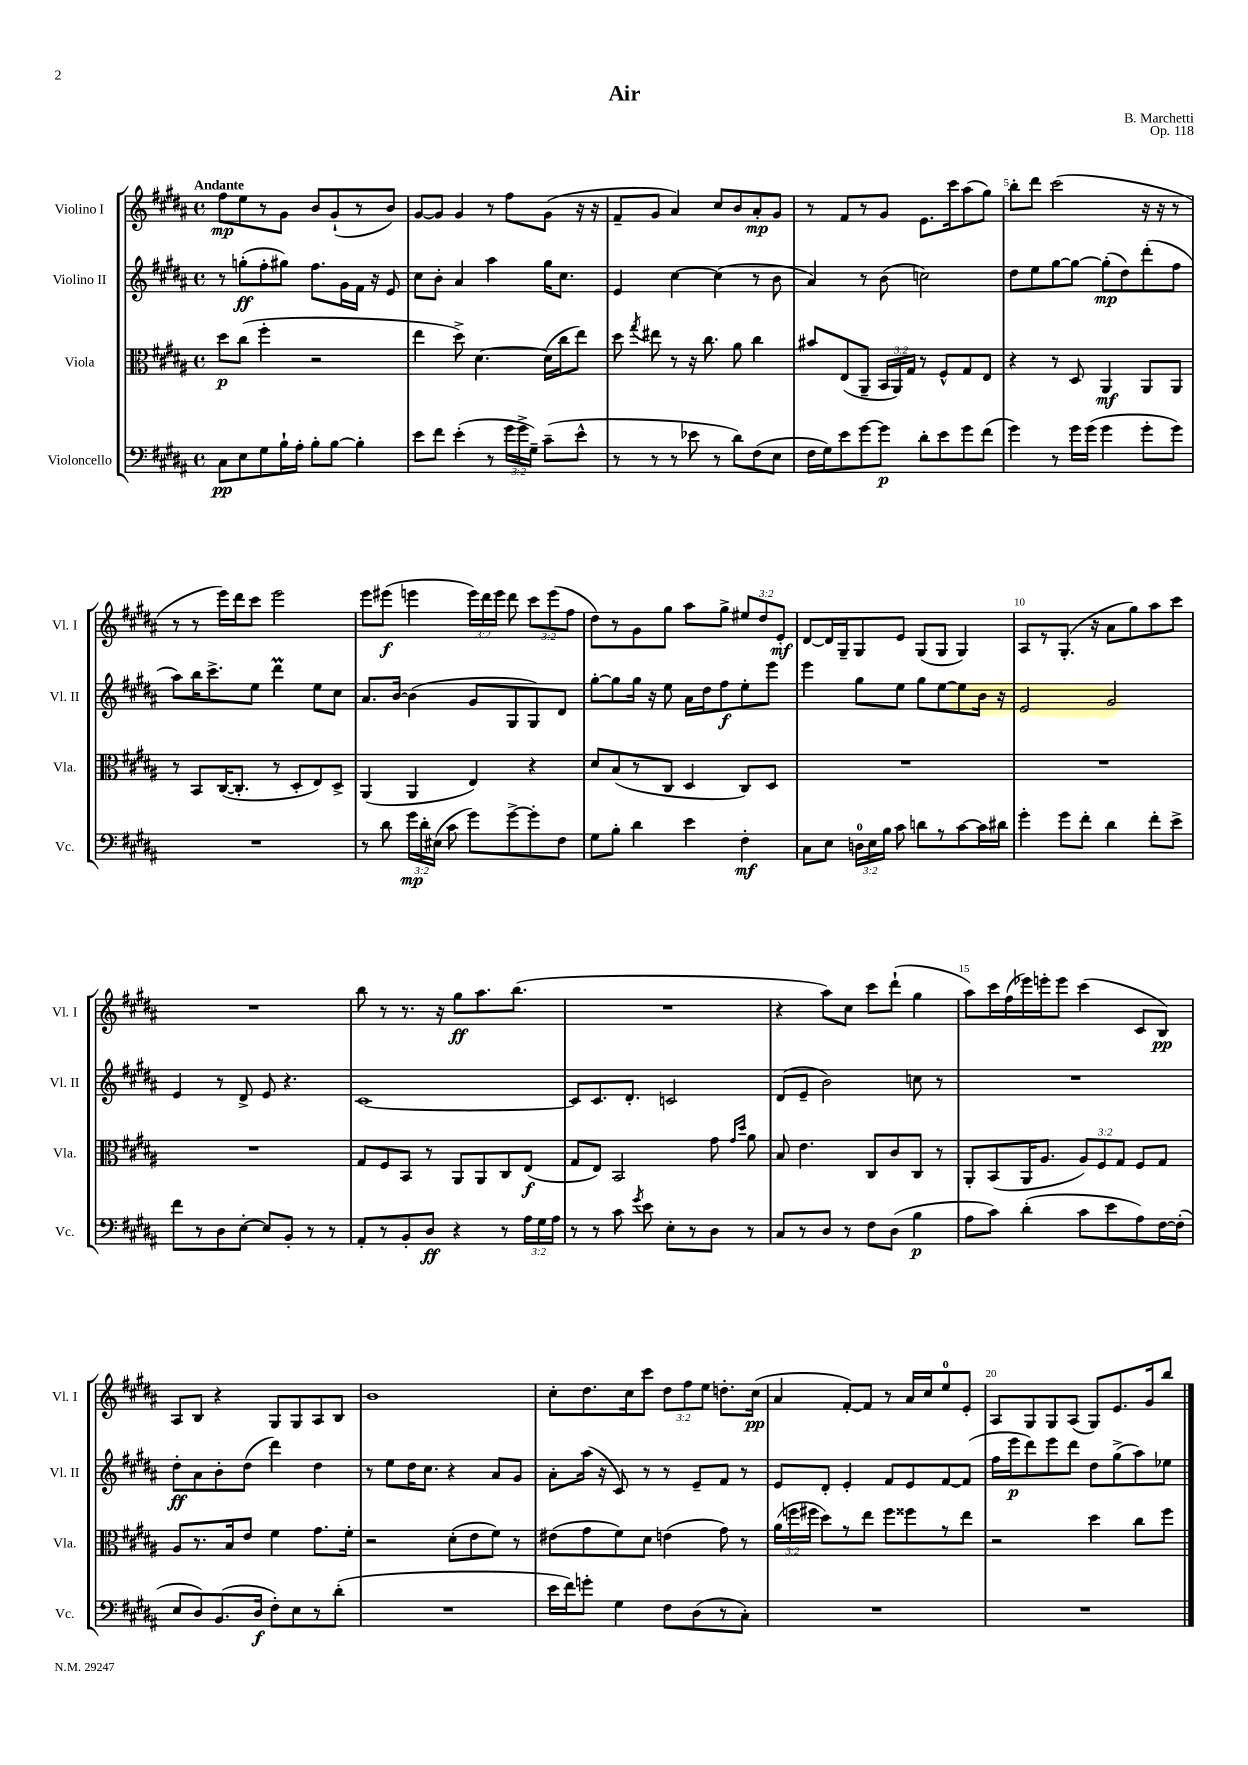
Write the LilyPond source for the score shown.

\header { title = "Air" composer = "B. Marchetti" opus = "Op. 118" }
<<
\new StaffGroup <<
\new Staff = "s0" \with { instrumentName = "Violino I" shortInstrumentName = "Vl. I" } {
    \clef treble \key b \major \defaultTimeSignature \time 4/4 \override Staff.TupletNumber.text = #tuplet-number::calc-fraction-text \tempo "Andante"
    \autoBeamOff fis''8[\mp e''8 r8 gis'8] b'8[ gis'8-!( r8 b'8]) |
    gis'8[~ gis'8] gis'4 r8 fis''8[ gis'8]( r16 r16 |
    fis'8[-- gis'8] ais'4) cis''8[ b'8 ais'8-.\mp gis'8] |
    r8 fis'8[ r8 gis'8] e'8.[ cis'''16 ais''8( gis''8]) |
    b''8[-. dis'''8] cis'''2( r16 r16 r8 |
    r8 r8 e'''16[) dis'''16 cis'''8] e'''2 |
    e'''8[ eis'''8]\f( e'''4 \tuplet 3/2 { e'''16[) dis'''16 e'''16] } dis'''8 \tuplet 3/2 { cis'''8[ e'''8( fis''8] } |
    dis''8[) r8 gis'8 gis''8] ais''8[ gis''8]-> \tuplet 3/2 { eis''8[ dis''8 e'8]-.\mf } |
    dis'8[~ dis'16 gis16-- gis8 e'8] gis8[( gis8] gis4) |
    ais8[ r8 gis8.]-.( r16 ais'8[ gis''8) ais''8 cis'''8] |
    R1 |
    b''8 r8 r8. r16 gis''8[\ff ais''8. b''8.]( |
    R1 |
    r4 ais''8[) cis''8] cis'''8[ dis'''8]-!( gis''4 |
    ais''8[) cis'''16 fis''16( ees'''16) e'''16-. e'''8] cis'''4( cis'8[ b8]\pp) |
    ais8[ b8] r4 gis8[ gis8 ais8 b8] |
    b'1 |
    cis''8[-. dis''8. cis''16 cis'''8] \tuplet 3/2 { dis''8[ fis''8 e''8] } d''8.[-. cis''16]\pp( |
    ais'4 fis'8[~-.) fis'8] r8 ais'16[ cis''16 e''8-0 e'8]-. |
    ais8[ gis8 gis8 ais8]( gis8[) e'8. gis'16 b''8] \bar "|." |
}
\new Staff = "s1" \with { instrumentName = "Violino II" shortInstrumentName = "Vl. II" } {
    \clef treble \key b \major \defaultTimeSignature \time 4/4
    \autoBeamOff r8 g''8[-.\ff( fis''8-. gis''8]) fis''8.[ gis'16 fis'16] r16 e'8 |
    cis''8[ b'8]-. ais'4 ais''4 gis''16[ cis''8.] |
    e'4 cis''4~ cis''4( r8 b'8 |
    ais'4) r8 b'8( c''2) |
    dis''8[ e''8 gis''8~ gis''8]~ gis''8[-.\mp( dis''8) dis'''8-.( fis''8] |
    ais''8[) b''16 cis'''8.-> e''8] dis'''4\prall e''8[ cis''8] |
    ais'8.[ b'16]~ b'4( gis'8[ gis8 gis8) dis'8] |
    gis''8[~-. gis''8 gis''16] r16 e''8 ais'16[ dis''16 fis''8\f e''8-. e'''8] |
    e'''4 gis''8[ e''8] gis''8[ e''8~ e''8 b'16] r16 |
    e'2 gis'2 |
    e'4 r8 dis'8-> e'8 r4. |
    cis'1~ |
    cis'8[ cis'8. dis'8.]-. c'2 |
    dis'8[( e'8]-- b'2) c''8 r8 |
    R1 |
    dis''8[-.\ff ais'8 b'8-. dis''8]( dis'''4) dis''4 |
    r8 e''8[ dis''16 cis''8.] r4 ais'8[ gis'8] |
    ais'8[-. ais''16]( r16 cis'8) r8 r8 e'8[-- fis'8] r8 |
    e'8[ dis'8]-. e'4-. fis'8[ e'8 fis'8~ fis'8]( |
    fis''16[ e'''16\p dis'''8) e'''8 dis'''8] dis''8[ gis''8->( ais''8) ees''8] \bar "|." |
}
\new Staff = "s2" \with { instrumentName = "Viola" shortInstrumentName = "Vla." } {
    \clef alto \key b \major \defaultTimeSignature \time 4/4 \override Staff.TupletNumber.text = #tuplet-number::calc-fraction-text
    \autoBeamOff dis''8[\p cis''8]( fis''4-. r2 |
    e''4 dis''8->) dis'4.~ dis'16[( cis''16 e''8]) |
    dis''8 \acciaccatura { gis''8 } eis''8 r8 r16 cis''8. ais'8 cis''4 |
    bis'8[ e8( ais,8]-- \tuplet 3/2 { b,16[ ais,16) gis16] } r8 fis8[-^ gis8 e8] |
    r4 r8 dis8 ais,4\mf ais,8[ ais,8] |
    r8 b,8[ cis16~( cis8.]-. r8 dis8[-. e8) dis8]-> |
    ais,4( ais,4 e4) r4 |
    dis'8[ b8( r8 cis8] dis4 cis8[) dis8] |
    R1 |
    R1 |
    R1 |
    gis8[ fis8 b,8] r8 ais,8[ ais,8 cis8 e8]\f( |
    gis8[ e8]) b,2 gis'8 \grace { gis'16[ dis''16] } ais'8 |
    b8 e'4. cis8[ cis'8 cis8] r8 |
    ais,8[-. b,8( ais,16 ais8.] \tuplet 3/2 { ais8[) fis8 gis8] } fis8[ gis8] |
    ais8[ r8. b16 e'8] fis'4 gis'8.[ fis'16]-. |
    r2 dis'8[-.( e'8 fis'8]) r8 |
    eis'8[( gis'8 fis'8) dis'8] e'4( gis'8) r8 |
    \tuplet 3/2 { ais'16[( f''16 fis''16] } dis''8[) r8 e''8] fis''8[ fisis''8 r8 e''8] |
    r2 dis''4 cis''8[ fis''8] \bar "|." |
}
\new Staff = "s3" \with { instrumentName = "Violoncello" shortInstrumentName = "Vc." } {
    \clef bass \key b \major \defaultTimeSignature \time 4/4 \override Staff.TupletNumber.text = #tuplet-number::calc-fraction-text
    \autoBeamOff cis8[\pp e8 gis8 b16-! ais16]-. b8[-. b8]~ b4-. |
    e'8[ fis'8] e'4-.( r8 \tuplet 3/2 { gis'16[ gis'16-> gis16]--) } cis'8[--( e'8]-^ |
    r8 r8 r8 ees'8 r8 dis'8[) fis8( e8] |
    fis16[ gis16) e'8 gis'8~ gis'8]\p dis'8[-. e'8 gis'8 fis'8]( |
    gis'4) r8 gis'16[ gis'16]( gis'4 gis'8[-. gis'8]) |
    R1 |
    r8 dis'8 \tuplet 3/2 { gis'16[\mp dis'16-. eis16]( } cis'8 gis'8[) gis'8~-> gis'8-. fis8] |
    gis8[ b8]-. dis'4 e'4 fis4-.\mf |
    cis8[ e8] \tuplet 3/2 { d16[-0 e16 b16] } cis'8 d'8[ r8 cis'8~ cis'16 dis'16] |
    gis'4-. gis'8[ fis'8]-. dis'4 fis'8[-. e'8]-> |
    fis'8[ r8 dis8 e8]~-. e8[ b,8]-. r8 r8 |
    ais,8[-. r8 b,8-. dis8]\ff r4 r8 \tuplet 3/2 { ais16[ gis16 ais16] } |
    r8 r8 cis'8 \acciaccatura { gis'8 } e'8 e8[-. r8 dis8] r8 |
    cis8[ r8 dis8] r8 fis8[ dis8]( b4\p |
    ais8[ cis'8]) dis'4-.( cis'8[ e'8 ais8) fis16~ fis16]-.( |
    e8[ dis8) b,8.( dis16]\f fis8[-.) e8 r8 dis'8]-.( |
    R1 |
    e'16[ fis'16) g'8]-. gis4 fis8[ dis8( r8 cis8]-.) |
    R1 |
    R1 \bar "|." |
}
>>
>>
\layout { \context { \Score \override BarNumber.break-visibility = ##(#f #t #t) barNumberVisibility = #(every-nth-bar-number-visible 5) } }
